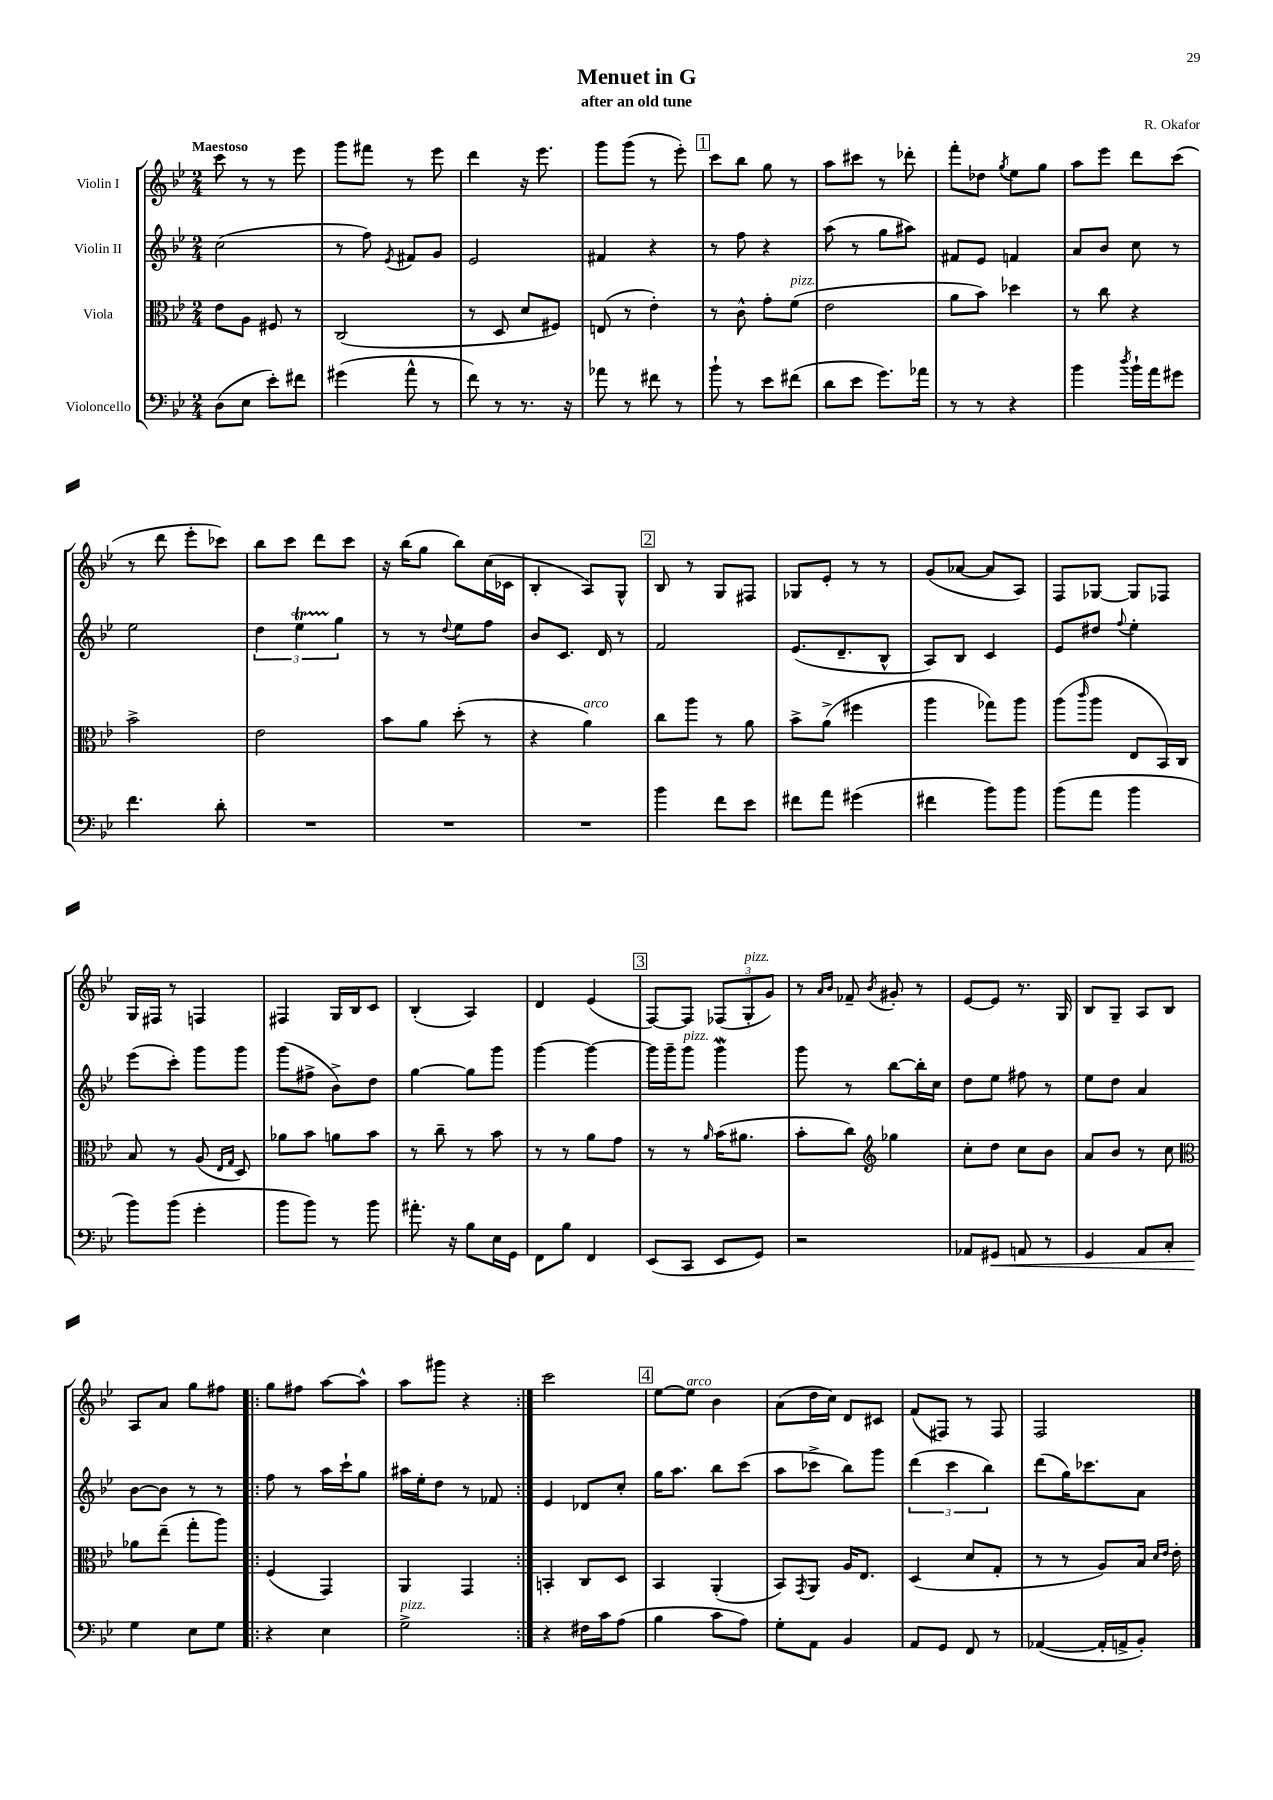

**kern	**dynam	**kern	**kern	**kern
*part4	*part4	*part3	*part2	*part1
*staff4	*staff4	*staff3	*staff2	*staff1
*I"Violoncello	*	*I"Viola	*I"Violin II	*I"Violin I
*clefF4	*	*clefC3	*clefG2	*clefG2
*k[b-e-]	*	*k[b-e-]	*k[b-e-]	*k[b-e-]
*M2/4	*	*M2/4	*M2/4	*M2/4
=1	=1	=1	=1	=1
!	!	!	!	!LO:TX:a:B:t=Maestoso
(8D\L	.	8e-\L	(2cc\	8ccc\
8E-\J	.	8A\J	.	8r
8e-'\L)	.	8F#X/	.	8r
8f#X\J	.	8r	.	8eee-\
=2	=2	=2	=2	=2
(4g#X\	.	(2C/	8r	8ggg\L
.	.	.	8ff\)	8fff#X\J
.	.	.	8qe-/	.
8a^^\	.	.	8f#X/L	8r
8r	.	.	8g/J	8eee-\
=3	=3	=3	=3	=3
8f\)	.	8r	2e-/	4ddd\
8r	.	8D/	.	.
8.r	.	8d/L	.	16r
.	.	.	.	8.eee-\
.	.	8F#X/J)	.	.
16r	.	.	.	.
=4	=4	=4	=4	=4
8a-X\	.	(8En/	4f#X/	8ggg\L
8r	.	8r	.	(8ggg\J
8f#X\	.	4e-'\)	4r	8r
8r	.	.	.	8eee-'\)
!!LO:REH:place=s1:t=1
=5	=5	=5	=5	=5
8b-`\	.	8r	8r	8ccc\L
8r	.	8c^^\	8ff\	8bb-\J
8e-\L	.	8g'\L	4r	8gg\
!	!	!LO:TX:a:i:t=pizz.	!	!
(8f#X\J	.	(8f\J	.	8r
=6	=6	=6	=6	=6
8d\L	.	2e-\	(8aa\	8aa\L
8e-\J	.	.	8r	8ccc#X\J
8.g\L)	.	.	8gg\L	8r
.	.	.	8aa#X\J)	8ddd-X'\
16a-X\Jk	.	.	.	.
=7	=7	=7	=7	=7
8r	.	8a\L	8f#X/L	8fff'\L
8r	.	8b-\J)	8e-/J	8dd-X\J
.	.	.	.	8qgg/
4r	.	4dd-X\	4fn/	8ee-\L
.	.	.	.	8gg\J
=8	=8	=8	=8	=8
4b-\	.	8r	8a/L	8aa\L
.	.	8cc\	8b-/J	8eee-\J
8qdd/	.	.	.	.
16b-`\LL	.	4r	8cc\	8ddd\L
16a\J	.	.	.	.
8g#X\J	.	.	8r	(8ccc\J
!!LO:LB:g=z
=9	=9	=9	=9	=9
4.f\	.	2b-^\	2ee-\	8r
.	.	.	.	8ddd\
.	.	.	.	8eee-'\L
8d'\	.	.	.	8ccc-X\J)
=10	=10	=10	=10	=10
2r	.	2e-\	6dd\	8bb-\L
.	.	.	.	8ccc\J
.	.	.	6ee-T\	.
.	.	.	.	8ddd\L
.	.	.	6gg\	.
.	.	.	.	8ccc\J
=11	=11	=11	=11	=11
2r	.	8b-\L	8r	16r
.	.	.	.	(16bb-\KL
.	.	8a\J	8r	8gg\J
.	.	.	8qqdd/	.
.	.	(8dd'\	8ee-\L	8bb-\L)
.	.	8r	8ff\J	(16cc\L
.	.	.	.	16c-X\JJ
=12	=12	=12	=12	=12
2r	.	4r	8b-/L	4B-'/
.	.	.	8.c/J	.
!	!	!LO:TX:a:i:t=arco	!	!
.	.	4a\)	.	8A/L)
.	.	.	16d/	.
.	.	.	8r	8G^^/J
!!LO:REH:place=s1:t=2
=13	=13	=13	=13	=13
4b-\	.	8cc\L	2f/	8B-/
.	.	8aa\J	.	8r
8f\L	.	8r	.	8G/L
8e-\J	.	8a\	.	8F#X/J
=14	=14	=14	=14	=14
8f#X\L	.	8b-^\L	(8.e-/L	8G-X/L
8a\J	.	(8a^\J	.	8e-'/J
.	.	.	8.d~/	.
(4g#X\	.	4ff#X\	.	8r
.	.	.	8B-^^/J	8r
=15	=15	=15	=15	=15
4f#X\	.	4aa\	8A/L)	(8g/L
.	.	.	8B-/J	[8a-X/J
8b-\L)	.	8gg-X\L)	4c/	8a-/L]
8b-\J	.	8aa\J	.	8A/J)
=16	=16	=16	=16	=16
(8b-\L	.	(8aa\L	8e-/L	8F/L
.	.	16qqccc/	.	.
8a\J	.	8aa\J	8dd#X/J	[8G-X/J
.	.	.	8qqff/	.
4b-\	.	8E-/L	4ee-'\	8G-/L]
.	.	16BB-/L)	.	8F-X/J
.	.	16C/JJ	.	.
!!LO:LB:g=z
=17	=17	=17	=17	=17
8b-\L)	.	8B-/	(8eee-\L	16G/LL
.	.	.	.	16F#X/JJ
(8b-\J	.	8r	8ccc'\J)	8r
4g'\	.	(8A/	8ggg\L	4Fn/
.	.	16qqE-/LL	.	.
.	.	16qqG/JJ	.	.
.	.	8D/)	8ggg\J	.
=18	=18	=18	=18	=18
8b-\L	.	8a-X\L	(8ggg\L	4F#X/
8b-\J)	.	8b-\J	8ff#X^\J	.
8r	.	8an\L	8b-^\L)	16G/LL
.	.	.	.	16B-/J
8b-\	.	8b-\J	8dd\J	8c/J
=19	=19	=19	=19	=19
8.a#X'\	.	8r	[4gg\	(4B-'/
.	.	8cc~\	.	.
16r	.	.	.	.
8B-\L	.	8r	8gg\L]	4A/)
16E-\L	.	8b-\	8ggg\J	.
16GG\JJ	.	.	.	.
=20	=20	=20	=20	=20
8FF\L	.	8r	[4ggg\	4d/
8B-\J	.	8r	.	.
4FF/	.	8a\L	4ggg\_	(4e-/
.	.	8g\J	.	.
!!LO:REH:place=s1:t=3
=21	=21	=21	=21	=21
(8EE-/L	.	8r	16ggg\LL]	[8F/L)
.	.	.	16ggg~\J	.
!	!	!	!LO:TX:a:i:t=pizz.	!
8CC/J	.	8r	8ggg\J	8F/J]
.	.	16qqa/	.	.
8EE-/L	.	(16b-\KL	4gggW\	(12F-X/L
.	.	8.a#X\J	.	.
!	!	!	!	!LO:TX:a:i:t=pizz.
.	.	.	.	12G'/
8GG/J)	.	.	.	.
.	.	.	.	12g/J)
=22	=22	=22	=22	=22
2r	.	8b-'\L	8ggg\	8r
.	.	.	.	16qqa/LL
.	.	.	.	16qqb-/JJ
.	.	8cc\J)	8r	8f-X~/
*	*	*clefG2	*	*
.	.	.	.	8qb-/
.	.	4gg-X\	[8bb-\L	8g#X'/
.	.	.	16bb-'\L]	8r
.	.	.	16cc\JJ	.
=23	=23	=23	=23	=23
8AA-X/L	.	8cc'\L	8dd\L	[8e-/L
!	!LO:HP:b	!	!	!
8GG#X/J	<	8dd\J	8ee-\J	8e-/J]
8AAn/	.	8cc\L	8ff#X\	8.r
8r	.	8b-\J	8r	.
.	.	.	.	16G/
=24	=24	=24	=24	=24
4GG/	.	8a/L	8ee-\L	8B-/L
.	.	8b-/J	8dd\J	8G~/J
8AA/L	.	8r	4a/	8A/L
8C'/J	.	8cc\	.	8B-/J
!!LO:LB:g=z
=25	=25	=25	=25	=25
*	*	*clefC3	*	*
4G\	.	8a-X\L	[8b-\L	8A/L
.	.	(8ee-~\J	8b-\J]	8a/J
8E-\L	[	8gg'\L	8r	8gg\L
8G\J	.	8aa\J)	8r	8ff#X\J
=26!|:	=26!|:	=26!|:	=26!|:	=26!|:
4r	.	(4F/	8ff\	8gg\L
.	.	.	8r	8ff#X\J
4E-\	.	4GG/)	16aa\LL	[8aa\L
.	.	.	16ccc`\J	.
.	.	.	8gg\J	8aa^^\J]
=27	=27	=27	=27	=27
!LO:TX:a:i:t=pizz.	!	!	!	!
2G^\	.	4AA/	16aa#X\LL	8aa\L
.	.	.	16ee-'\J	.
.	.	.	8dd\J	8ggg#X\J
.	.	4GG/	8r	4r
.	.	.	8f-X/	.
=28:|!	=28:|!	=28:|!	=28:|!	=28:|!
4r	.	4BBn'/	4e-/	2ccc\
16F#X\LL	.	8C/L	8d-X/L	.
16c\J	.	.	.	.
(8A\J	.	8D/J	8cc'/J	.
!!LO:REH:place=s1:t=4
=29	=29	=29	=29	=29
4B-\	.	4BB-/	16gg\KL	[8ee-\L
.	.	.	8.aa\J	.
!	!	!	!	!LO:TX:a:i:t=arco
.	.	.	.	8ee-\J]
8c\L	.	(4AA'/	8bb-\L	4b-\
8A\J)	.	.	(8ccc\J	.
=30	=30	=30	=30	=30
8G'\L	.	8BB-/L)	8aa\L	(8a\L
.	.	8qGG/	.	.
8AA\J	.	8AA/J	8ccc-X^\J	16dd\L
.	.	.	.	16cc\JJ)
4BB-/	.	16A/KL	8bb-\L)	8d/L
.	.	8.E-/J	.	.
.	.	.	8ggg\J	8c#X/J
=31	=31	=31	=31	=31
8AA/L	.	(4D/	(6ddd\	(8f/L
8GG/J	.	.	.	8F#X/J)
.	.	.	6ccc\	.
8FF/	.	8d/L	.	8r
.	.	.	6bb-\)	.
8r	.	8G'/J	.	8F#/
=32	=32	=32	=32	=32
([4AA-X/	.	8r	(8ddd\L	2F/
.	.	8r	16gg\K)	.
.	.	.	8.ccc-X\	.
16AA-'/LL]	.	8A/L)	.	.
16AAn^/J	.	.	.	.
8BB-'/J)	.	16B-/Jk	8a\J	.
.	.	16qqd/LL	.	.
.	.	16qqe-/JJ	.	.
.	.	16e-'\	.	.
==	==	==	==	==
*-	*-	*-	*-	*-
